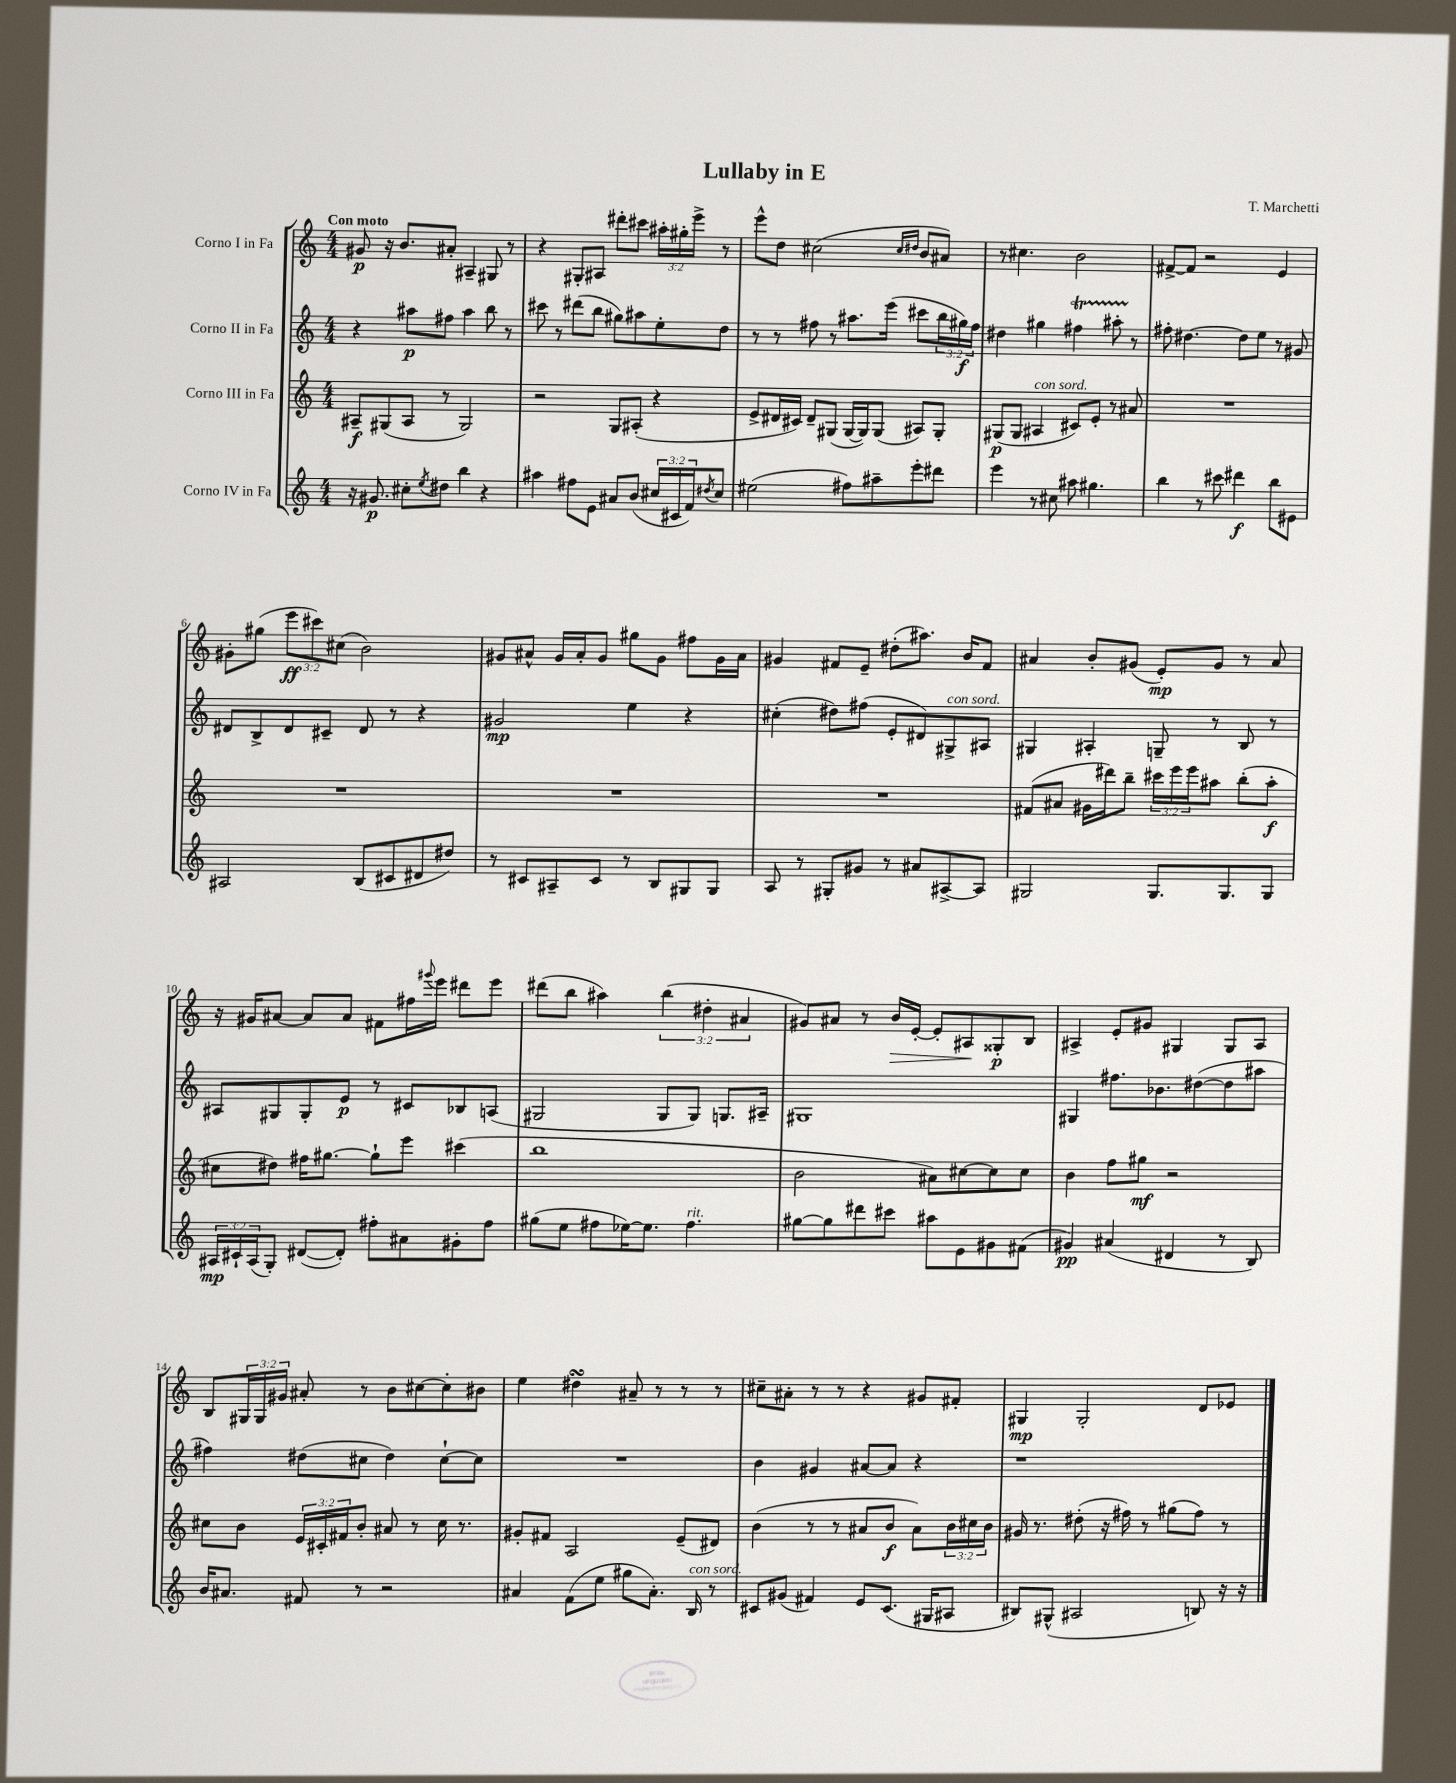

**kern	**dynam	**kern	**dynam	**kern	**dynam	**kern	**dynam
*part4	*part4	*part3	*part3	*part2	*part2	*part1	*part1
*staff4	*staff4	*staff3	*staff3	*staff2	*staff2	*staff1	*staff1
*I"Corno IV in Fa	*	*I"Corno III in Fa	*	*I"Corno II in Fa	*	*I"Corno I in Fa	*
*clefG2	*	*clefG2	*	*clefG2	*	*clefG2	*
*k[]	*	*k[]	*	*k[]	*	*k[]	*
*M4/4	*	*M4/4	*	*M4/4	*	*M4/4	*
=1	=1	=1	=1	=1	=1	=1	=1
!	!	!	!	!	!	!LO:TX:a:B:t=Con moto	!
16r	.	8A#X~/L	f	4r	.	8g#X/	p
8.g#X/	p	.	.	.	.	.	.
.	.	(8G#X/	.	.	.	16r	.
.	.	.	.	.	.	8.b/L	.
8cc#X'\L	.	8A#/J	.	8aa#X\L	p	.	.
8qee/	.	.	.	.	.	.	.
8dd#X\J	.	8r	.	8ff#X\J	.	8a#X'/J	.
4bb\	.	2G#/)	.	4aa#\	.	4A#X~/	.
4r	.	.	.	8bb\	.	8G#X/	.
.	.	.	.	8r	.	8r	.
=2	=2	=2	=2	=2	=2	=2	=2
4aa#X\	.	2r	.	8ccc#X\	.	4r	.
.	.	.	.	8r	.	.	.
8ff#X\L	.	.	.	(8ddd#X\L	.	8G#X'/L	.
8e\J	.	.	.	8bb\J	.	8A#X/J	.
8a#X/L	.	8G/L	.	8gg#X\L)	.	8ddd#X'\L	.
(8b/J	.	(8A#X'/J	.	8aa#X\	.	8ccc#X\J	.
24cc#X/LL	.	4r	.	8ee'\	.	24aa#X'\LL	.
24c#X/	.	.	.	.	.	24gg#X'\	.
24f/J)	.	.	.	.	.	24eee^\JJ	.
8qdd#X/	.	.	.	.	.	.	.
8cc#/J	.	.	.	8dd\J	.	8r	.
=3	=3	=3	=3	=3	=3	=3	=3
(2ee#X\	.	8e^/L	.	8r	.	8eee^^\L	.
.	.	16d#X/L	.	8r	.	8dd\J	.
.	.	16c#X/JJ)	.	.	.	.	.
.	.	8d#~/L	.	8ff#X\	.	(2cc#X\	.
.	.	(8G#X/J	.	8r	.	.	.
8ff#X\L)	.	[16G#/LL	.	8.aa#X\L	.	.	.
.	.	16G#/J])	.	.	.	.	.
8aa#X~\	.	(8G#/J	.	.	.	.	.
.	.	.	.	(16eee\Jk	.	.	.
.	.	.	.	.	.	16qqcc#/LL	.
.	.	.	.	.	.	16qqdd#X/JJ	.
8eee'\	.	8A#X/L)	.	8ccc#X\L	.	8b/L	.
8ddd#X\J	.	8G#'/J	.	24bb\L	.	8a#X/J)	.
.	.	.	.	24gg#X\)	f	.	.
.	.	.	.	24ff#\JJ	.	.	.
=4	=4	=4	=4	=4	=4	=4	=4
4eee\	.	(8G#X/L	p	4dd#X\	.	8r	.
.	.	8G#/J	.	.	.	4.cc#X\	.
!	!	!LO:TX:a:i:t=con sord.	!	!	!	!	!
8r	.	4A#X/	.	4gg#X\	.	.	.
8cc#X\	.	.	.	.	.	.	.
8aa#X\	.	8c#X/L)	.	4ff#Xt\	.	2b\	.
4.gg#X\	.	8e'/J	.	.	.	.	.
.	.	8r	.	8aa#XTTT'\	.	.	.
.	.	8a#X/	.	8r	.	.	.
=5	=5	=5	=5	=5	=5	=5	=5
4bb\	.	1r	.	8ff#X'\	.	[8f#X^/L	.
.	.	.	.	[4.dd#X\	.	8f#/J]	.
8r	.	.	.	.	.	2r	.
8ccc#X\	.	.	.	.	.	.	.
4ddd#X\	f	.	.	8dd#\L]	.	.	.
.	.	.	.	8ee\J	.	.	.
8bb\L	.	.	.	8r	.	4e/	.
8e#X\J	.	.	.	8g#X/	.	.	.
!!LO:LB:g=z
=6	=6	=6	=6	=6	=6	=6	=6
2A#X/	.	1r	.	8d#X/L	.	8g#X'\L	.
.	.	.	.	8B^/	.	(8gg#X\J	.
.	.	.	.	8d#/	.	12eee\L	ff
.	.	.	.	.	.	12ccc#X\)	.
.	.	.	.	8c#X~/J	.	.	.
.	.	.	.	.	.	(12cc#X\J	.
(8B/L	.	.	.	8d#/	.	2b\)	.
8c#X/	.	.	.	8r	.	.	.
8d#X/	.	.	.	4r	.	.	.
8dd#X/J)	.	.	.	.	.	.	.
=7	=7	=7	=7	=7	=7	=7	=7
8r	.	1r	.	2g#X/	mp	8g#X/L	.
8c#X/L	.	.	.	.	.	8a#X^^/J	.
8A#X~/	.	.	.	.	.	16g#/LL	.
.	.	.	.	.	.	16a#'/J	.
8c#/J	.	.	.	.	.	8g#/J	.
8r	.	.	.	4ee\	.	8gg#X\L	.
8B/L	.	.	.	.	.	8g#\J	.
8G#X/	.	.	.	4r	.	8ff#X\L	.
8G#/J	.	.	.	.	.	16g#\L	.
.	.	.	.	.	.	16a#\JJ	.
=8	=8	=8	=8	=8	=8	=8	=8
8A/	.	1r	.	(4cc#X'\	.	4g#X/	.
8r	.	.	.	.	.	.	.
8G#X'/L	.	.	.	8dd#X\L)	.	8f#X/L	.
8g#X/J	.	.	.	(8ff#X\J	.	8e~/J	.
8r	.	.	.	8e'/L	.	(8dd#X'\L	.
8a#X/L	.	.	.	8d#X/)	.	8.aa#X\J)	.
!	!	!	!	!LO:TX:a:i:t=con sord.	!	!	!
[8A#X^/	.	.	.	8G#X^/	.	.	.
.	.	.	.	.	.	16b/KL	.
8A#/J]	.	.	.	8A#X/J	.	8f#/J	.
=9	=9	=9	=9	=9	=9	=9	=9
2G#X/	.	(8f#X/L	.	4G#X/	.	4a#X/	.
.	.	8a#X/J	.	.	.	.	.
.	.	16g#X\LL	.	4A#X'/	.	8b'/L	.
.	.	16ddd#X\J)	.	.	.	.	.
.	.	8bb~\J	.	.	.	(8g#X/J	.
8.G#/L	.	24ccc#X\LL	.	8Gn~/	.	8e'/L)	mp
.	.	24eee\	.	.	.	.	.
.	.	24eee\J	.	.	.	.	.
.	.	8aa#X\J	.	8r	.	8g#/J	.
8.G#/	.	.	.	.	.	.	.
.	.	(8bb'\L	.	8B/	.	8r	.
8G#/J	.	8aa#'\J	f	8r	.	8a#/	.
!!LO:LB:g=z
=10	=10	=10	=10	=10	=10	=10	=10
24A#X/LL	mp	8cc#X\L	.	8A#X/L	.	16r	.
24c#X`/	.	.	.	.	.	.	.
.	.	.	.	.	.	16g#X/KL	.
(24A#/J	.	.	.	.	.	.	.
8G'/J)	.	8dd#X\J)	.	8G#X/	.	[8a#X/J	.
([8d#X/L	.	16ff#X\KL	.	8G#'/	.	8a#/L]	.
.	.	[8.gg#X\J	.	.	.	.	.
8d#'/J])	.	.	.	8e/J	p	8a#/J	.
8ff#X'\L	.	8gg#`\L]	.	8r	.	8f#X\L	.
8a#X\	.	8eee\J	.	8c#X/L	.	16ff#X\L	.
.	.	.	.	.	.	8qqggg#X/	.
.	.	.	.	.	.	16eee\JJ	.
8g#X'\	.	(4ccc#X\	.	8B-X/	.	8ddd#X\L	.
8ff#\J	.	.	.	(8An/J	.	8eee\J	.
=11	=11	=11	=11	=11	=11	=11	=11
(8gg#X\L	.	1bb	.	2G#X/	.	(8ddd#X\L	.
8ee\J	.	.	.	.	.	8bb\J	.
8ff#X\L	.	.	.	.	.	4aa#X\)	.
[16ee-X\K)	.	.	.	.	.	.	.
8.ee-\J]	.	.	.	.	.	.	.
.	.	.	.	8G#/L	.	(6bb\	.
!LO:TX:a:i:t=rit.	!	!	!	!	!	!	!
4.ff#\	.	.	.	8G#/J)	.	.	.
.	.	.	.	.	.	6dd#X'\	.
.	.	.	.	8.Gn/L	.	.	.
.	.	.	.	.	.	6a#X/	.
.	.	.	.	16A#X~/Jk	.	.	.
=12	=12	=12	=12	=12	=12	=12	=12
[8gg#X\L	.	2b\	.	1G#X	.	8g#X/L)	.
8gg#\]	.	.	.	.	.	8a#X/J	.
8ddd#X\	.	.	.	.	.	8r	.
!	!	!	!	!	!	!	!LO:HP:b
8ccc#X\J	.	.	.	.	.	16b/LL	>
.	.	.	.	.	.	[16e'/JJ	.
8aa#X\L	.	8a#X\L)	.	.	.	8e'/L]	.
8e\	.	[8cc#X\	.	.	.	8A#X/	.
8g#X\	.	8cc#\]	.	.	.	8G##X'/	] p
(8f#X\J	.	8cc#\J	.	.	.	8B/J	.
=13	=13	=13	=13	=13	=13	=13	=13
4g#X/)	pp	4b\	.	4G#X/	.	4A#X^/	.
(4a#X/	.	8ff\L	.	8.ff#X\L	.	8e'/L	.
.	.	8gg#X\J	mf	.	.	8g#X/J	.
.	.	.	.	8.b-X\	.	.	.
4d#X/	.	2r	.	.	.	4G#X/	.
.	.	.	.	([8dd#X\	.	.	.
8r	.	.	.	8dd#\]	.	8G#/L	.
8B/)	.	.	.	8aa#X\J	.	8A#/J	.
!!LO:LB:g=z
=14	=14	=14	=14	=14	=14	=14	=14
16b/KL	.	8cc#X\L	.	4ff#X\)	.	8B/L	.
8.a#X/J	.	.	.	.	.	.	.
.	.	8b\J	.	.	.	24G#X/L	.
.	.	.	.	.	.	24G#/	.
.	.	.	.	.	.	24g#X/JJ	.
8f#X/	.	24e/LL	.	(8dd#X\L	.	8a#X'/	.
.	.	24c#X'/	.	.	.	.	.
.	.	24f#X/J	.	.	.	.	.
8r	.	8b'/J	.	8cc#X\J	.	8r	.
2r	.	8a#X/	.	4dd#\)	.	8b\L	.
.	.	8r	.	.	.	[8cc#X\	.
.	.	16cc#\	.	[8cc#`\L	.	8cc#'\]	.
.	.	8.r	.	.	.	.	.
.	.	.	.	8cc#\J]	.	8b#X\J	.
=15	=15	=15	=15	=15	=15	=15	=15
4a#X/	.	8g#X'/L	.	1r	.	4ee\	.
.	.	8f#X/J	.	.	.	.	.
(8f\L	.	2A/	.	.	.	4dd#XsSsS\	.
8ee\J	.	.	.	.	.	.	.
8gg#X\L	.	.	.	.	.	8a#X~/	.
8.a#'\J)	.	.	.	.	.	8r	.
.	.	(8e~/L	.	.	.	8r	.
!LO:TX:a:i:t=con sord.	!	!	!	!	!	!	!
16B/	.	.	.	.	.	.	.
8r	.	8d#X/J)	.	.	.	8r	.
=16	=16	=16	=16	=16	=16	=16	=16
8c#X/L	.	(4b\	.	4b\	.	8cc#X~\L	.
(8g#X/J	.	.	.	.	.	8a#X'\J	.
4f#X/)	.	8r	.	4g#X/	.	8r	.
.	.	8r	.	.	.	8r	.
8e/L	.	8a#X/L	.	[8a#X/L	.	4r	.
(8.c#/J	.	8b/J	f	8a#/J]	.	.	.
.	.	8a#\L)	.	4r	.	8g#X/L	.
16G#X/KL	.	.	.	.	.	.	.
8A#X/J	.	24b\L	.	.	.	8f#X'/J	.
.	.	24cc#X\	.	.	.	.	.
.	.	24b\JJ	.	.	.	.	.
=17	=17	=17	=17	=17	=17	=17	=17
8B#X/L)	.	16g#X/	.	1r	.	4G#X/	mp
.	.	8.r	.	.	.	.	.
(8G#X^^/J	.	.	.	.	.	.	.
2A#X/	.	(8dd#X'\	.	.	.	2G#'/	.
.	.	16r	.	.	.	.	.
.	.	16ff#X\)	.	.	.	.	.
.	.	8r	.	.	.	.	.
.	.	(8gg#X\L	.	.	.	.	.
8Bn/)	.	8ff#\J)	.	.	.	8d/L	.
16r	.	8r	.	.	.	8e-X/J	.
16r	.	.	.	.	.	.	.
==	==	==	==	==	==	==	==
*-	*-	*-	*-	*-	*-	*-	*-
